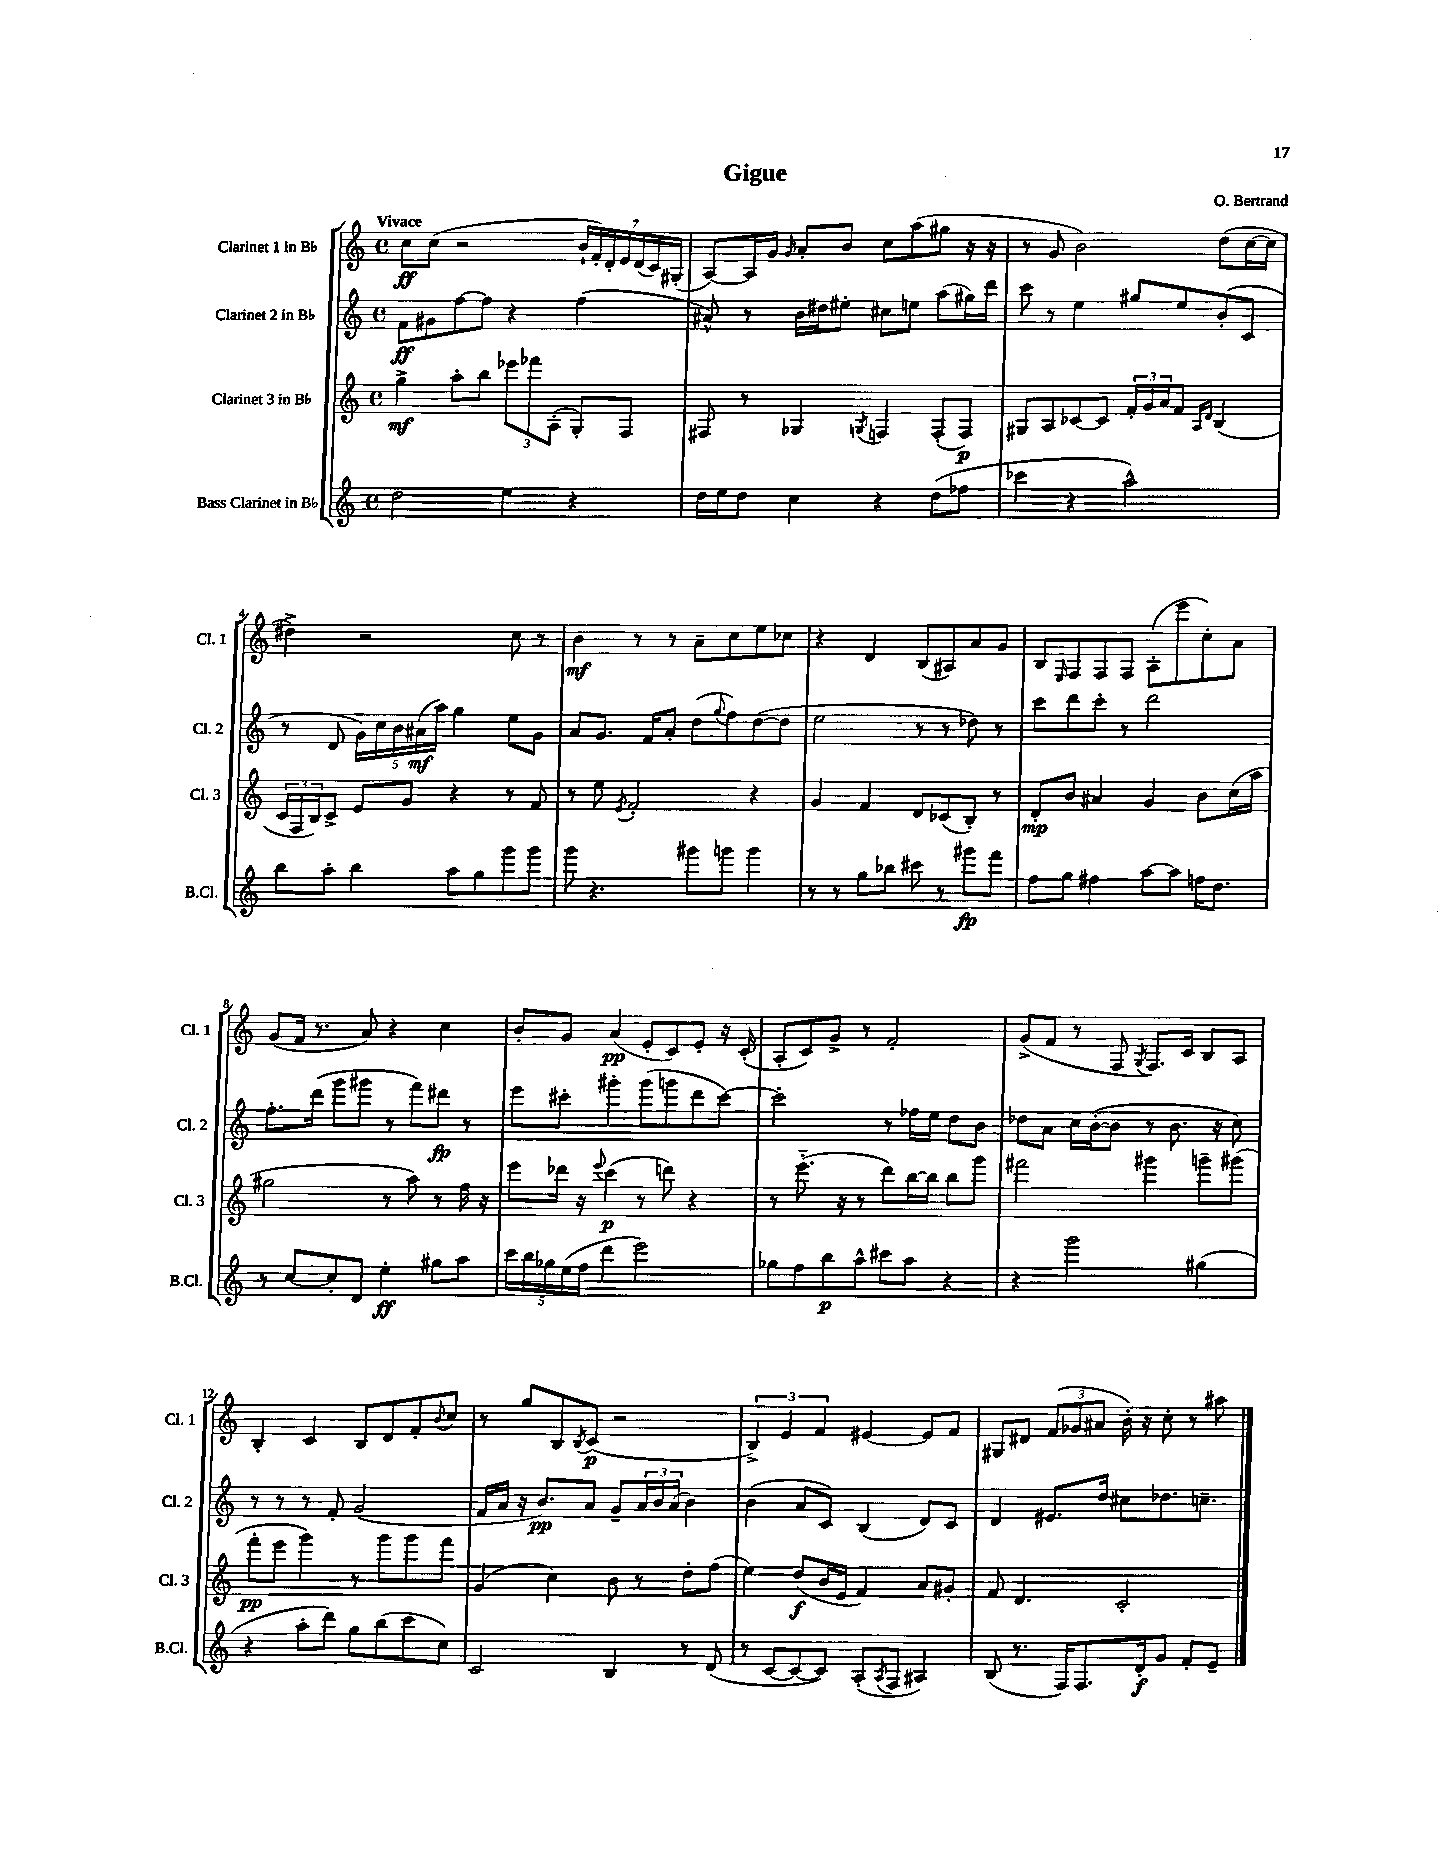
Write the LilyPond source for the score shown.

\header { title = "Gigue" composer = "O. Bertrand" }
<<
\new StaffGroup <<
\new Staff = "s0" \with { instrumentName = "Clarinet 1 in Bb" shortInstrumentName = "Cl. 1" } {
    \clef treble \key c \major \defaultTimeSignature \time 4/4 \tempo "Vivace"
    c''8\ff c''8( r2 \tuplet 7/4 { b'16-! f'16-.) d'16-. e'16 d'16( c'16) gis16-.( } |
    a8~) a16 g'16 \grace { g'16 } a'8-. b'8 c''8 a''8( gis''8 r16 r16 |
    r8 g'8 b'2) d''8( c''16~ c''16 |
    dis''4->) r2 c''8 r8 |
    b'4\mf r8 r8 a'8-- c''8 e''8 ces''8 |
    r4 d'4 b8( ais8) a'8 g'8 |
    b8 \grace { e16 } f8 f8 f8 a8-.( e'''8 c''8-.) a'8 |
    g'8( f'16 r8. a'8) r4 c''4 |
    b'8-. g'8 a'4\pp( e'8-. c'8) e'8-. r16 c'16-.( |
    a8-. c'8) g'8-> r8 f'2-. |
    g'8->( f'8 r8 f8 \acciaccatura { g8 } f8.) c'16 b8 a8 |
    b4-. c'4 b8 d'8 f'8-. \appoggiatura { b'8 } c''8 |
    r8 g''8 b8 \acciaccatura { b8 } c'8\p( r2 |
    \tuplet 3/2 { b4->) e'4 f'4 } eis'4~ eis'8 f'8 |
    gis8 dis'8 \tuplet 3/2 { f'8( ges'8 ais'8 } b'16-.) r16 c''8-. r8 ais''8 \bar "|." |
}
\new Staff = "s1" \with { instrumentName = "Clarinet 2 in Bb" shortInstrumentName = "Cl. 2" } {
    \clef treble \key c \major \defaultTimeSignature \time 4/4
    f'8\ff gis'8 f''8~ f''8 r4 f''4( |
    ais'8-^) r8 b'16 dis''16 eis''8-. cis''8 e''8 a''8( gis''16) d'''16 |
    c'''8 r8 e''4 gis''8 e''8 b'8-.( c'8 |
    r8 d'8 \tuplet 5/4 { g'16) c''16 b'16 ais'16\mf( a''16) } g''4 e''8 g'8 |
    a'8 g'8. f'16 a'8-. d''8( \appoggiatura { g''8 } f''8) d''8~( d''8 |
    e''2 r8 r8 des''8) r8 |
    c'''8 d'''8 c'''8-. r8 d'''2 |
    f''8.-. d'''16( g'''8 gis'''8 r8 f'''8) dis'''8\fp r8 |
    e'''8 cis'''8-. gis'''4-. gis'''8( g'''8 d'''8 cis'''8~) |
    cis'''2-. r8 fes''16 e''16 d''8 b'8 |
    des''8 a'8 c''16 b'16~-.( b'8 r8 b'8. r16 c''8) |
    r8 r8 r8 f'8-. g'2( |
    f'16 a'16 r16 b'8.\pp) a'8 g'8-- \tuplet 3/2 { a'16 b'16 a'16( } b'4) |
    b'4( a'8 c'8) b4( d'8) c'8 |
    d'4 eis'8. d''16 cis''8 des''8. c''8.-- \bar "|." |
}
\new Staff = "s2" \with { instrumentName = "Clarinet 3 in Bb" shortInstrumentName = "Cl. 3" } {
    \clef treble \key c \major \defaultTimeSignature \time 4/4
    g''4->\mf a''8-. b''8 \tuplet 3/2 { ees'''8 fes'''8 a8-.( } g8-.) f8 |
    fis8 r8 ges4 \acciaccatura { g8 } f4 f8-.( f8\p) |
    gis8 a8 ces'8~ ces'8 \tuplet 3/2 { f'16-. g'16 a'16 } f'8 \grace { a16 d'16 } b4( |
    \tuplet 3/2 { c'16 f16 b16) } c'8-> e'8 g'8 r4 r8 f'8 |
    r8 e''8 \acciaccatura { e'8 } f'2-. r4 |
    g'4 f'4 d'8 ces'8( b8-.) r8 |
    d'8-.\mp b'8 ais'4 g'4 b'8 c''16( a''16 |
    gis''2 r8 a''8) r8 f''16 r16 |
    e'''8 des'''16 r16 \appoggiatura { e'''8 } c'''4\p( r8 d'''8) r4 |
    r8 e'''8.-_( r16 r8 d'''8) b''16~ b''16 b''8 g'''8 |
    fis'''2 gis'''4 g'''8-- gis'''8( |
    f'''8-.\pp e'''8 g'''4) r8 g'''8 g'''8 f'''8 |
    g'4( c''4) b'8 r8 d''8-. f''8( |
    e''4) d''8\f( b'16 e'16 f'4) a'8 gis'8-. |
    f'8 d'4. c'2-. \bar "|." |
}
\new Staff = "s3" \with { instrumentName = "Bass Clarinet in Bb" shortInstrumentName = "B.Cl." } {
    \clef treble \key c \major \defaultTimeSignature \time 4/4
    d''2 e''4 r4 |
    d''16 e''16 d''8 c''4 r4 d''8( fes''8 |
    ces'''4 r4 a''2-^) |
    b''8 a''8-. b''4 a''8 g''8 g'''8 g'''8 |
    g'''8 r4. gis'''8 g'''8 g'''4 |
    r8 r8 g''8 bes''8 cis'''8 r8 gis'''8\fp f'''8 |
    f''8 g''8 fis''4 a''8~ a''8 f''16 d''8. |
    r8 c''8~ c''8-. d'8 e''4-.\ff gis''8 a''8 |
    \tuplet 5/4 { c'''16 b''16 ges''16 e''16( f''16 } d'''4 e'''2) |
    ges''8 f''8 b''8\p a''8-^ cis'''8 a''8 r4 |
    r4 g'''2 gis''4( |
    r4 a''8-. d'''8) g''8 b''8( c'''8 c''8) |
    c'2 b4 r8 d'8( |
    r8 c'8~ c'8~ c'8) a8-.( \acciaccatura { a8 } f8 ais4) |
    b8( r8. f16) f8. d'16-.\f g'8 f'8-. e'8-- \bar "|." |
}
>>
>>
